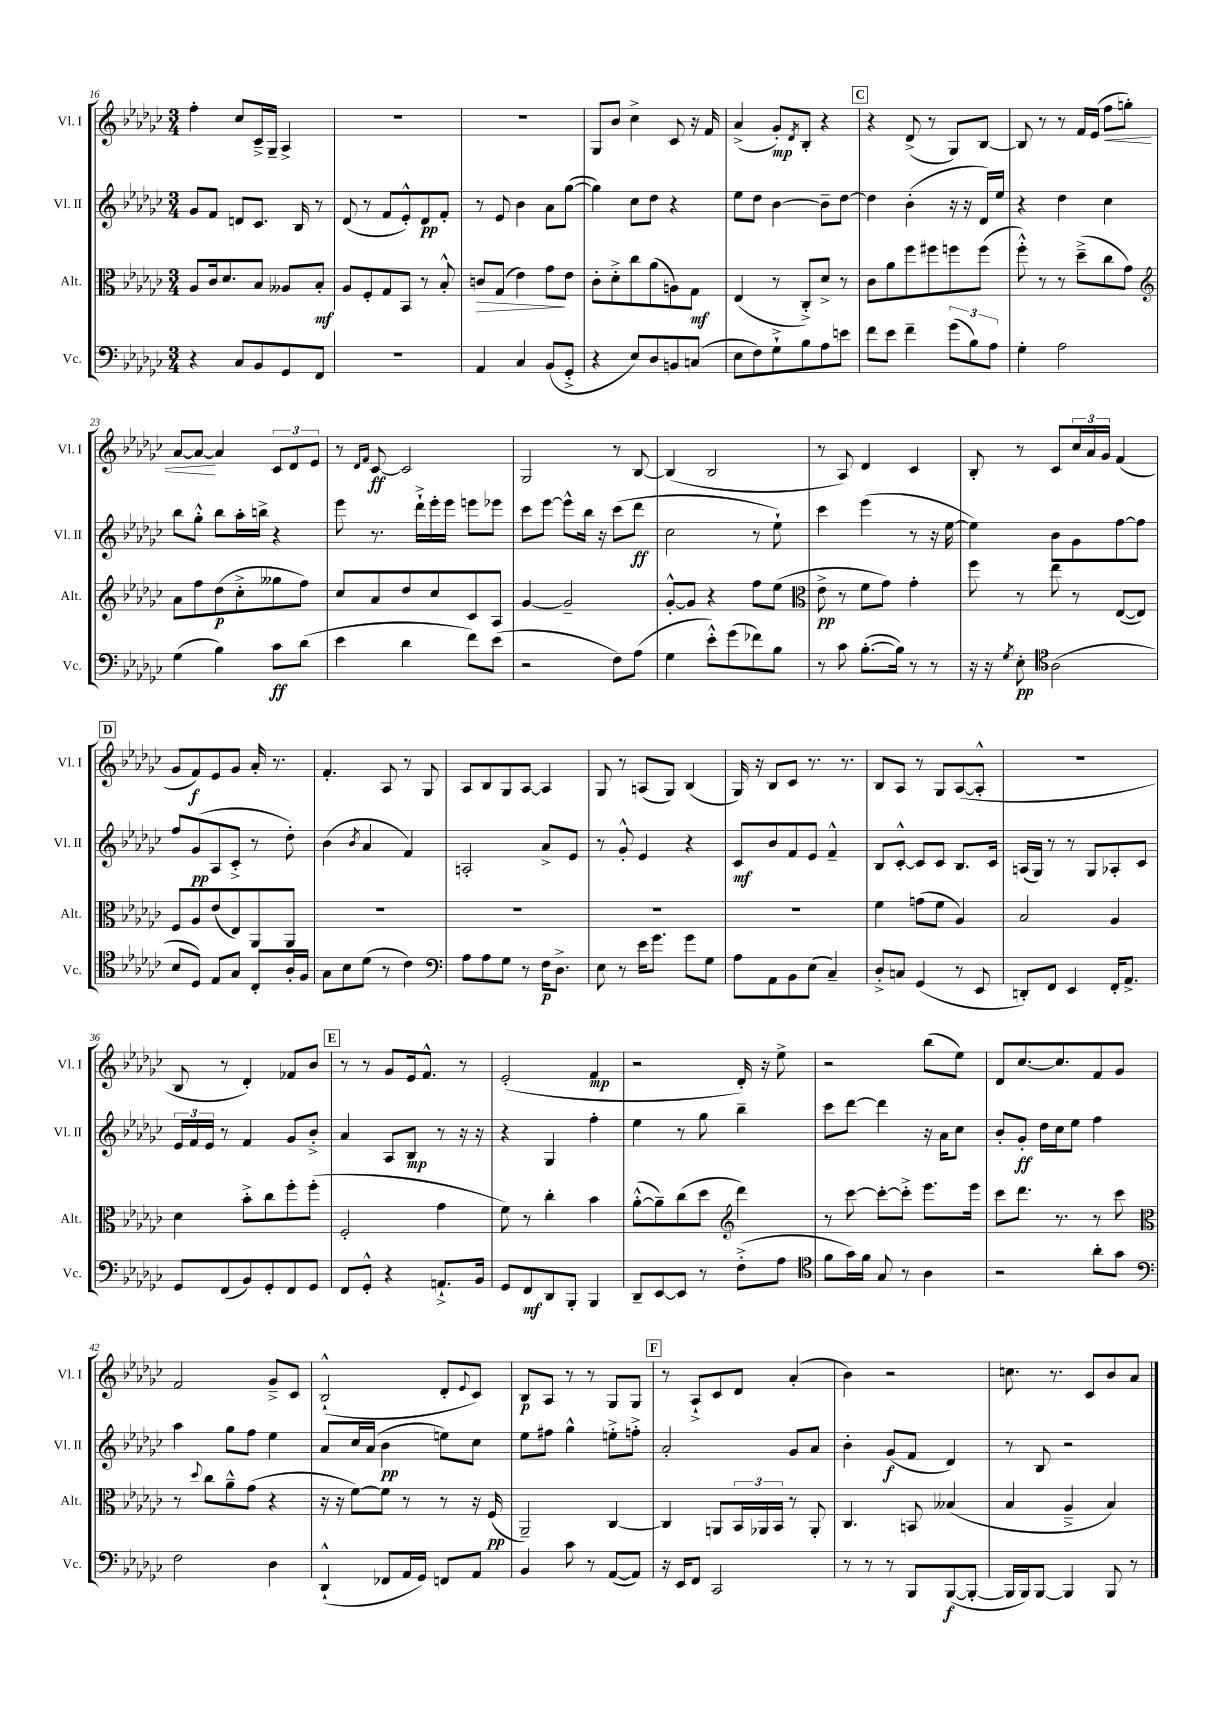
<<
\new StaffGroup <<
\new Staff = "s0" \with { instrumentName = "Vl. I" shortInstrumentName = "Vl. I" } {
    \clef treble \key ges \major \numericTimeSignature \time 3/4
    f''4-. ces''8 ces'16---> ges16-- aes4-> |
    R2. |
    R2. |
    ges8 bes'8 ces''4-> ces'8 r16 f'16 |
    aes'4->( ges'8-.\mp) \acciaccatura { des'8 } bes8-. r4 |
    \mark \markup { \box "C" } r4 des'8->( r8 ges8) bes8~ |
    bes8 r8 r8 f'16 ees'16( f''8\< g''8-.) |
    aes'8~ aes'8~\! aes'4 \tuplet 3/2 { ces'8 des'8 ees'8 } |
    r8 \grace { des'16 f'16 } ces'8~\ff ces'2 |
    ges2 r8 bes8~ |
    bes4( bes2 |
    r8 aes8) des'4 ces'4 |
    bes8-. r8 ces'8 \tuplet 3/2 { ces''16 aes'16 ges'16 } f'4( |
    \mark \markup { \box "D" } ges'8 f'8\f) ees'8 ges'8 aes'16-. r8. |
    f'4.-. aes8 r8 ges8 |
    aes8 bes8 ges8 aes8~ aes4 |
    ges8 r8 a8( ges8) bes4( |
    ges16) r16 bes8 ces'8 r8. r8. |
    bes8 aes8 r8 ges8 aes8~( aes8-.-^ |
    R2. |
    bes8 r8 des'4-.) fes'8 bes'8 |
    \mark \markup { \box "E" } r8 r8 ges'8 ees'16 f'8.-^ r8 |
    ees'2-.( f'4\mp |
    r2 des'16-.) r16 ees''8-> |
    r2 bes''8( ees''8) |
    des'8 ces''8.~ ces''8. f'8 ges'8 |
    f'2 ges'8---> ces'8 |
    bes2-!-^( des'8-. \appoggiatura { ees'8 } ces'8) |
    bes8\p aes8 r8 r8 ges8 ges8 |
    \mark \markup { \box "F" } r8 aes8-!-> ces'8 des'8 aes'4-.( |
    bes'4) r2 |
    c''8. r8. ces'8 bes'8 aes'8 \bar "|." |
}
\new Staff = "s1" \with { instrumentName = "Vl. II" shortInstrumentName = "Vl. II" } {
    \clef treble \key ges \major \numericTimeSignature \time 3/4
    ges'8 f'8 d'8 ces'8. bes16 r8 |
    des'8( r8 f'8 ees'8-.-^) des'8\pp f'8-. |
    r8 ees'8 bes'4 aes'8 ges''8~( |
    ges''4) ces''8 des''8 r4 |
    ees''8 des''8 bes'4~ bes'8-- des''8~ |
    \mark \markup { \box "C" } des''4 bes'4-.( r16 r16 des'16) ees''16 |
    r4 des''4 ces''4 |
    bes''8 ges''8-.-^ bes''8 aes''16-. b''16-> r4 |
    ees'''8 r8. des'''16-!-> ees'''16-. ees'''16 e'''8 ees'''8 |
    ces'''8 ees'''8~ ees'''8-^ bes''16 r16 ces'''8( des'''8\ff |
    ces''2 r8 ees''8-!) |
    ces'''4 ees'''4( r8 r16 ees''16~ |
    ees''4) bes'8 ges'8 f''8~ f''8 |
    \mark \markup { \box "D" } f''8 ges'8\pp( aes8 ces'8-.-> r8 des''8-.) |
    bes'4( \acciaccatura { bes'8 } aes'4 f'4) |
    a2-. aes'8-> ees'8 |
    r8 ges'8-.-^ ees'4 r4 |
    ces'8\mf bes'8 f'8 ees'8 f'4---^ |
    bes8 ces'8~-.-^ ces'8 ces'8 bes8. ces'16 |
    a16( ges16) r8 r8 ges8 aes8-. ces'8 |
    \tuplet 3/2 { ees'16 f'16 ees'16 } r8 f'4 ges'8 bes'8-.-> |
    \mark \markup { \box "E" } aes'4 aes8 bes8\mp r8 r16 r16 |
    r4 ges4 f''4-. |
    ees''4 r8 ges''8 bes''4-- |
    ces'''8 des'''8~ des'''4 r16 aes'16 ces''8 |
    bes'8-. ges'8-.\ff des''16 ces''16 ees''8 f''4 |
    aes''4 ges''8 f''8 ees''4 |
    aes'8 ces''16 aes'16( bes'4\pp e''8) ces''8 |
    ees''8 fis''8 ges''4-^ e''8-.-> f''8-.-> |
    \mark \markup { \box "F" } aes'2-. ges'8 aes'8 |
    bes'4-. ges'8\f( f'8 des'4) |
    r8 bes8 r2 \bar "|." |
}
\new Staff = "s2" \with { instrumentName = "Alt." shortInstrumentName = "Alt." } {
    \clef alto \key ges \major \numericTimeSignature \time 3/4
    aes8 ces'16 des'8. bes8 aeses8 bes8-.\mf |
    aes8 f8-. ges8 bes,8 r8 bes8-.-^ |
    c'8\> ges8( ees'4) ges'8\! ees'8 |
    ces'8-. des'8-.-> ces''8 aes'8( a8) ges8\mf |
    ees4( r8 ces8-.->) des'8-> r8 |
    \mark \markup { \box "C" } ces'8 aes'8 f''8 fis''8 f''8 f''8( |
    f''8-.-^) r8 r8 des''8--->( ces''8 ges'8) |
    \clef treble aes'8 f''8 des''8\p( ces''8-.-> geses''8 f''8) |
    ces''8 aes'8 des''8 ces''8 ces'8 aes8 |
    ges'4~ ges'2-- |
    ges'8~-.-^ ges'8 r4 f''8 ees''8( |
    \clef alto ees'8->\pp r8 f'8 ges'8) ges'4-. |
    f''8 r8 ees''8 r8 ees8~( ees8) |
    \mark \markup { \box "D" } f8 aes8 ees'8( ees8) aes,8 aes,8 |
    R2. |
    R2. |
    R2. |
    R2. |
    f'4 g'8( f'8 aes4) |
    bes2 aes4 |
    des'4 bes'8-.-> ces''8 f''8-. f''8-.( |
    \mark \markup { \box "E" } f2-. ges'4 |
    f'8) r8 ces''4-. bes'4 |
    aes'8~-.-^( aes'8--) ces''8( des''8 \clef treble des'''4) |
    r8 ces'''8~ ces'''8~-. ces'''8-.-> ees'''8. ees'''16 |
    ces'''8 des'''8. r8. r8 ces'''8 |
    \clef alto r8 \appoggiatura { des''8 } ces''8 aes'8---^ ges'8( r4 |
    r16 r16 f'8~) f'8 r8 r8 r16 f16\pp( |
    aes,2--) ces4~ |
    \mark \markup { \box "F" } ces4 a,8 \tuplet 3/2 { bes,16 aes,16 bes,16 } r8 aes,8-. |
    ces4. b,8 beses4( |
    bes4 aes4---> bes4) \bar "|." |
}
\new Staff = "s3" \with { instrumentName = "Vc." shortInstrumentName = "Vc." } {
    \clef bass \key ges \major \numericTimeSignature \time 3/4
    r4 ces8 bes,8 ges,8 f,8 |
    R2. |
    aes,4 ces4 bes,8( ges,8-.-> |
    r4 ees8) des8 b,8 c8( |
    ees8 f8) ges8-!-> bes8 aes8 e'8 |
    \mark \markup { \box "C" } f'8 ees'8 f'4-- \tuplet 3/2 { ges'8( bes8) aes8 } |
    ges4-. aes2 |
    ges4( bes4) ces'8\ff des'8( |
    ees'4 des'4 f'8) ees'8( |
    r2 f8) aes8( |
    ges4 ees'8-.-^) ges'8( fes'8) bes8 |
    r8 ces'8 bes8.~-.( bes16) r8 r8 |
    r16 r16 \acciaccatura { ges8 } ees8-.\pp \clef tenor aes2( |
    \mark \markup { \box "D" } bes8 des8) ees8 ges8 ces8-. aes16-. f16 |
    ges8 bes8 des'8( r8 ces'4) |
    \clef bass aes8 aes8 ges8 r8 f16\p des8.-> |
    ees8 r8 ees'16 ges'8. ges'8 ges8 |
    aes8 aes,8 bes,8 ees8( ces4--) |
    des8-.-> c8 ges,4( r8 ees,8 |
    d,8-.) f,8 ees,4 f,16-. aes,8.-> |
    ges,8 f,8( bes,8) ges,8-. f,8 ges,8 |
    \mark \markup { \box "E" } f,8 ges,8-.-^ r4 a,8.-!-> bes,16 |
    ges,8 f,8\mf des,8 bes,,8-. bes,,4 |
    des,8-- ees,8~ ees,8 r8 f8-.->( aes8 |
    \clef tenor f'8 ges'16) f'16 ges8 r8 aes4 |
    r2 aes'8-. ges'8 |
    \clef bass f2 des4 |
    des,4-!-^( fes,8 aes,16 ges,16) f,8 aes,8 |
    bes,4 ces'8 r8 aes,8~( aes,8) |
    \mark \markup { \box "F" } r16 ees,16 f,8 ces,2 |
    r8 r8 r8 bes,,8 bes,,8~\f( bes,,8~-. |
    bes,,16 bes,,16) bes,,8~ bes,,4 bes,,8 r8 \bar "|." |
}
>>
>>
\layout { \context { \Score currentBarNumber = #16 } }
